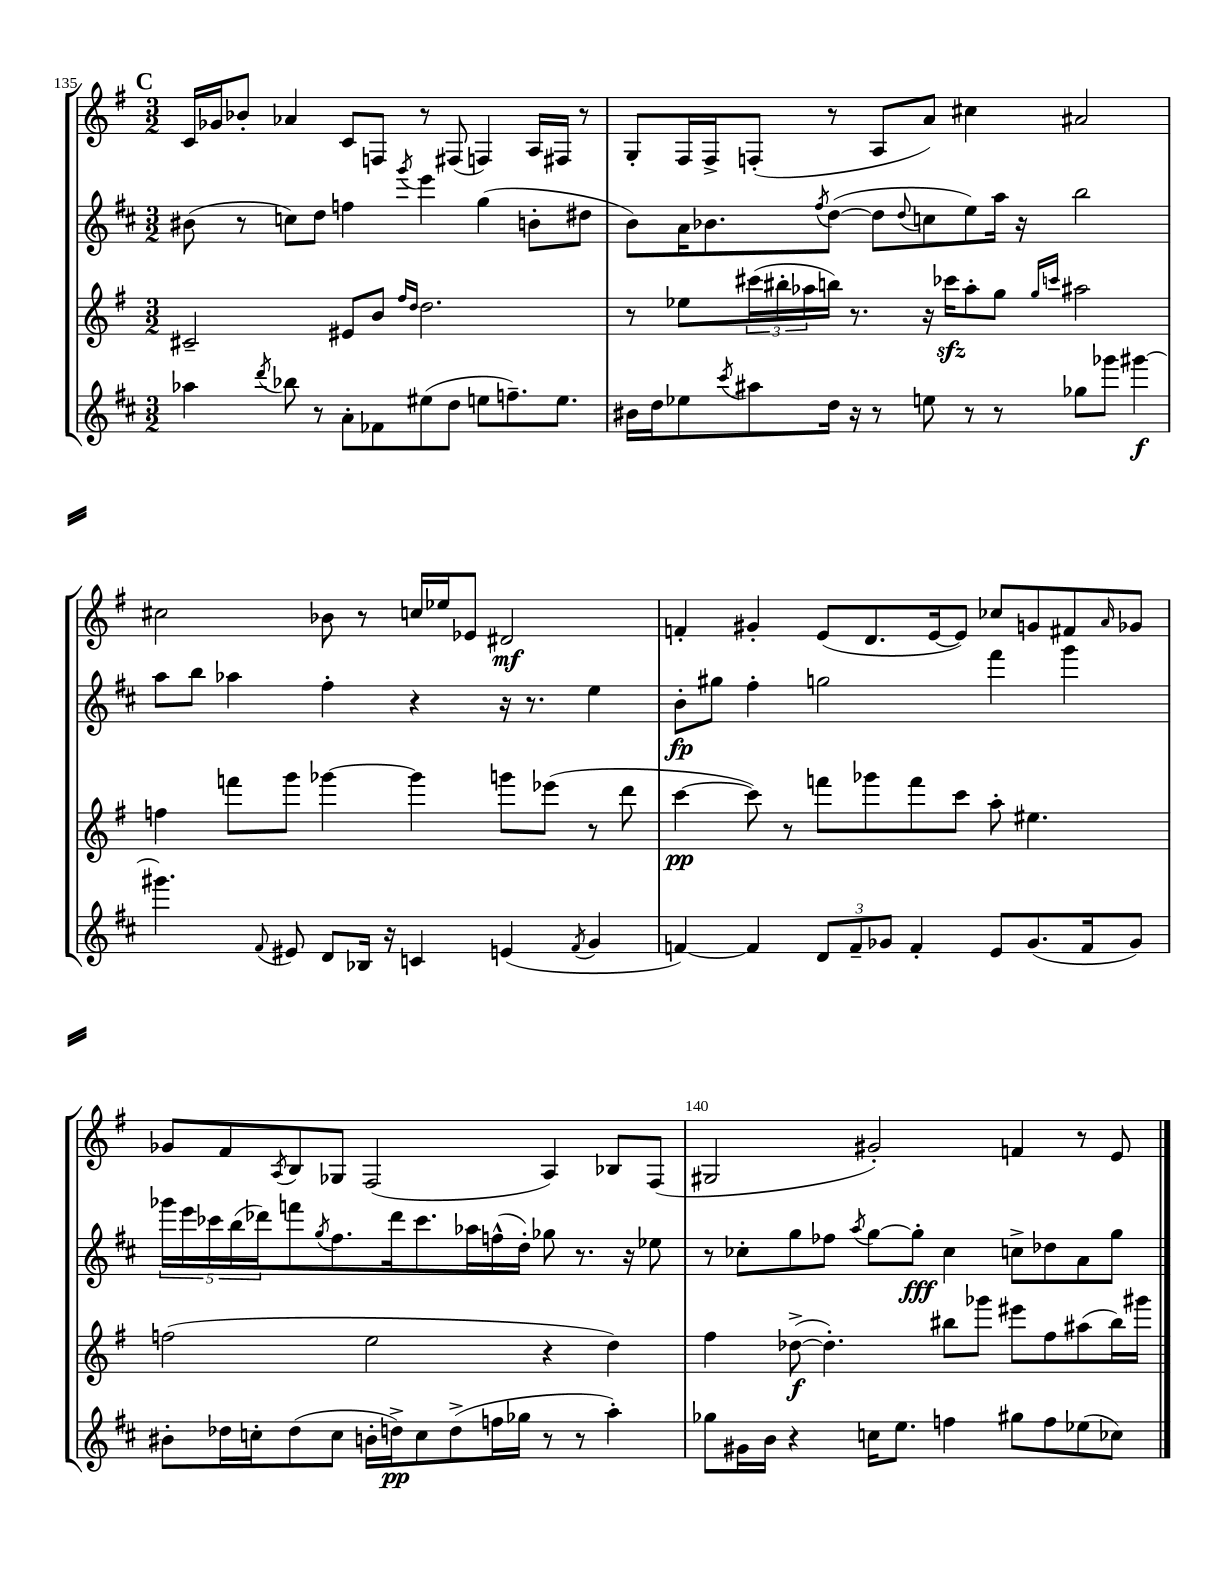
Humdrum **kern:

**kern	**kern	**kern	**kern
*staff4	*staff3	*staff2	*staff1
*clefG2	*clefG2	*clefG2	*clefG2
*k[f#c#]	*k[f#]	*k[f#c#]	*k[f#]
*M3/2	*M3/2	*M3/2	*M3/2
4aa-	2c#~	(8b#	16c
.	.	.	16g-
.	.	8r	8b-'
8qddd	.	.	.
8bb-	.	8cc)	4a-
8r	.	8dd	.
8a'	8e#	4ff	8c
8f-	8b	.	8F
.	16qqff#	.	.
.	16qqdd	8qggg	.
(8ee#	2.dd	4eee	8r
8dd	.	.	(8F#
8ee	.	(4gg	4F)
8.ff~)	.	.	.
.	.	8b'	16A
8.ee	.	.	16F#
.	.	8dd#	8r
=	=	=	=
16b#	8r	8b)	8G'
16dd	.	.	.
8ee-	8ee-	16a	16F#
.	.	8.b-	16F#^
8qccc#	.	.	.
8aa#	(24ccc#	.	(8F'
.	24bb#'	.	.
.	24aa-	.	.
.	.	8qff#	.
16dd	16bb)	([8dd	8r
16r	8.r	.	.
8r	.	8dd]	8A
.	.	8qqdd	.
8ee	16r	8cc	8a)
.	16ccc-	.	.
8r	8aa-'	8ee)	4cc#
8r	8gg	16aa	.
.	.	16r	.
.	16qqgg	.	.
.	16qqccc	.	.
8gg-	2aa#	2bb	2a#
8ggg-	.	.	.
[4ggg#	.	.	.
=	=	=	=
4.ggg#]	4ff	8aa	2cc#
.	.	8bb	.
.	8fff	4aa-	.
8qqf#	.	.	.
8e#	8ggg	.	.
8d	[4ggg-	4ff#'	8b-
16B-	.	.	8r
16r	.	.	.
4c	4ggg-]	4r	16cc
.	.	.	16ee-
.	.	.	8e-
(4e	8ggg	16r	2d#
.	.	8.r	.
.	(8eee-	.	.
8qf#	.	.	.
4g	8r	4ee	.
.	8ddd	.	.
=	=	=	=
[4f)	[4ccc	8b'	4f'
.	.	8gg#	.
4f]	8ccc])	4ff#'	4g#'
.	8r	.	.
12d	8fff	2gg	(8e
12f~	.	.	.
.	8ggg-	.	8.d
12g-	.	.	.
4f'	8fff	.	.
.	.	.	[16e
.	8ccc	.	8e])
8e	8aa'	4fff#	8cc-
(8.g-	4.ee#	.	8g
.	.	4ggg	8f#
16f	.	.	.
.	.	.	16qqa
8g-)	.	.	8g-
=	=	=	=
8b#'	(2ff	20ggg-	8g-
.	.	20eee	.
.	.	20ccc-	.
16dd-	.	.	8f#
.	.	(20bb	.
16cc'	.	.	.
.	.	20ddd-)	.
.	.	.	8qA
(8dd-	.	8fff	8B
.	.	8qgg	.
8cc	.	8.ff#	8G-
16b'	2ee	.	(2F#
16dd^)	.	16ddd-	.
8cc	.	8.ccc-	.
(8dd^	.	.	.
.	.	16aa-	.
16ff	.	(16ff^^	.
16gg-	.	16dd')	.
8r	4r	8gg-	4A)
8r	.	8.r	.
4aa')	4dd)	.	8B-
.	.	16r	.
.	.	8ee-	(8F#
=	=	=	=
8gg-	4ff#	8r	2G#
16g#	.	8cc-'	.
16b	.	.	.
4r	([8dd-^	8gg	.
.	4.dd-'])	8ff-	.
.	.	8qaa	.
16cc	.	[8gg	2g#')
8.ee	.	.	.
.	.	8gg']	.
4ff	8bb#	4cc-	.
.	8ggg-	.	.
8gg#	8eee#	8cc^	4f
8ff	8ff#	8dd-	.
(8ee-	(8aa#	8a	8r
8cc-)	16bb#)	8gg	8e
.	16ggg#	.	.
==	==	==	==
*-	*-	*-	*-
